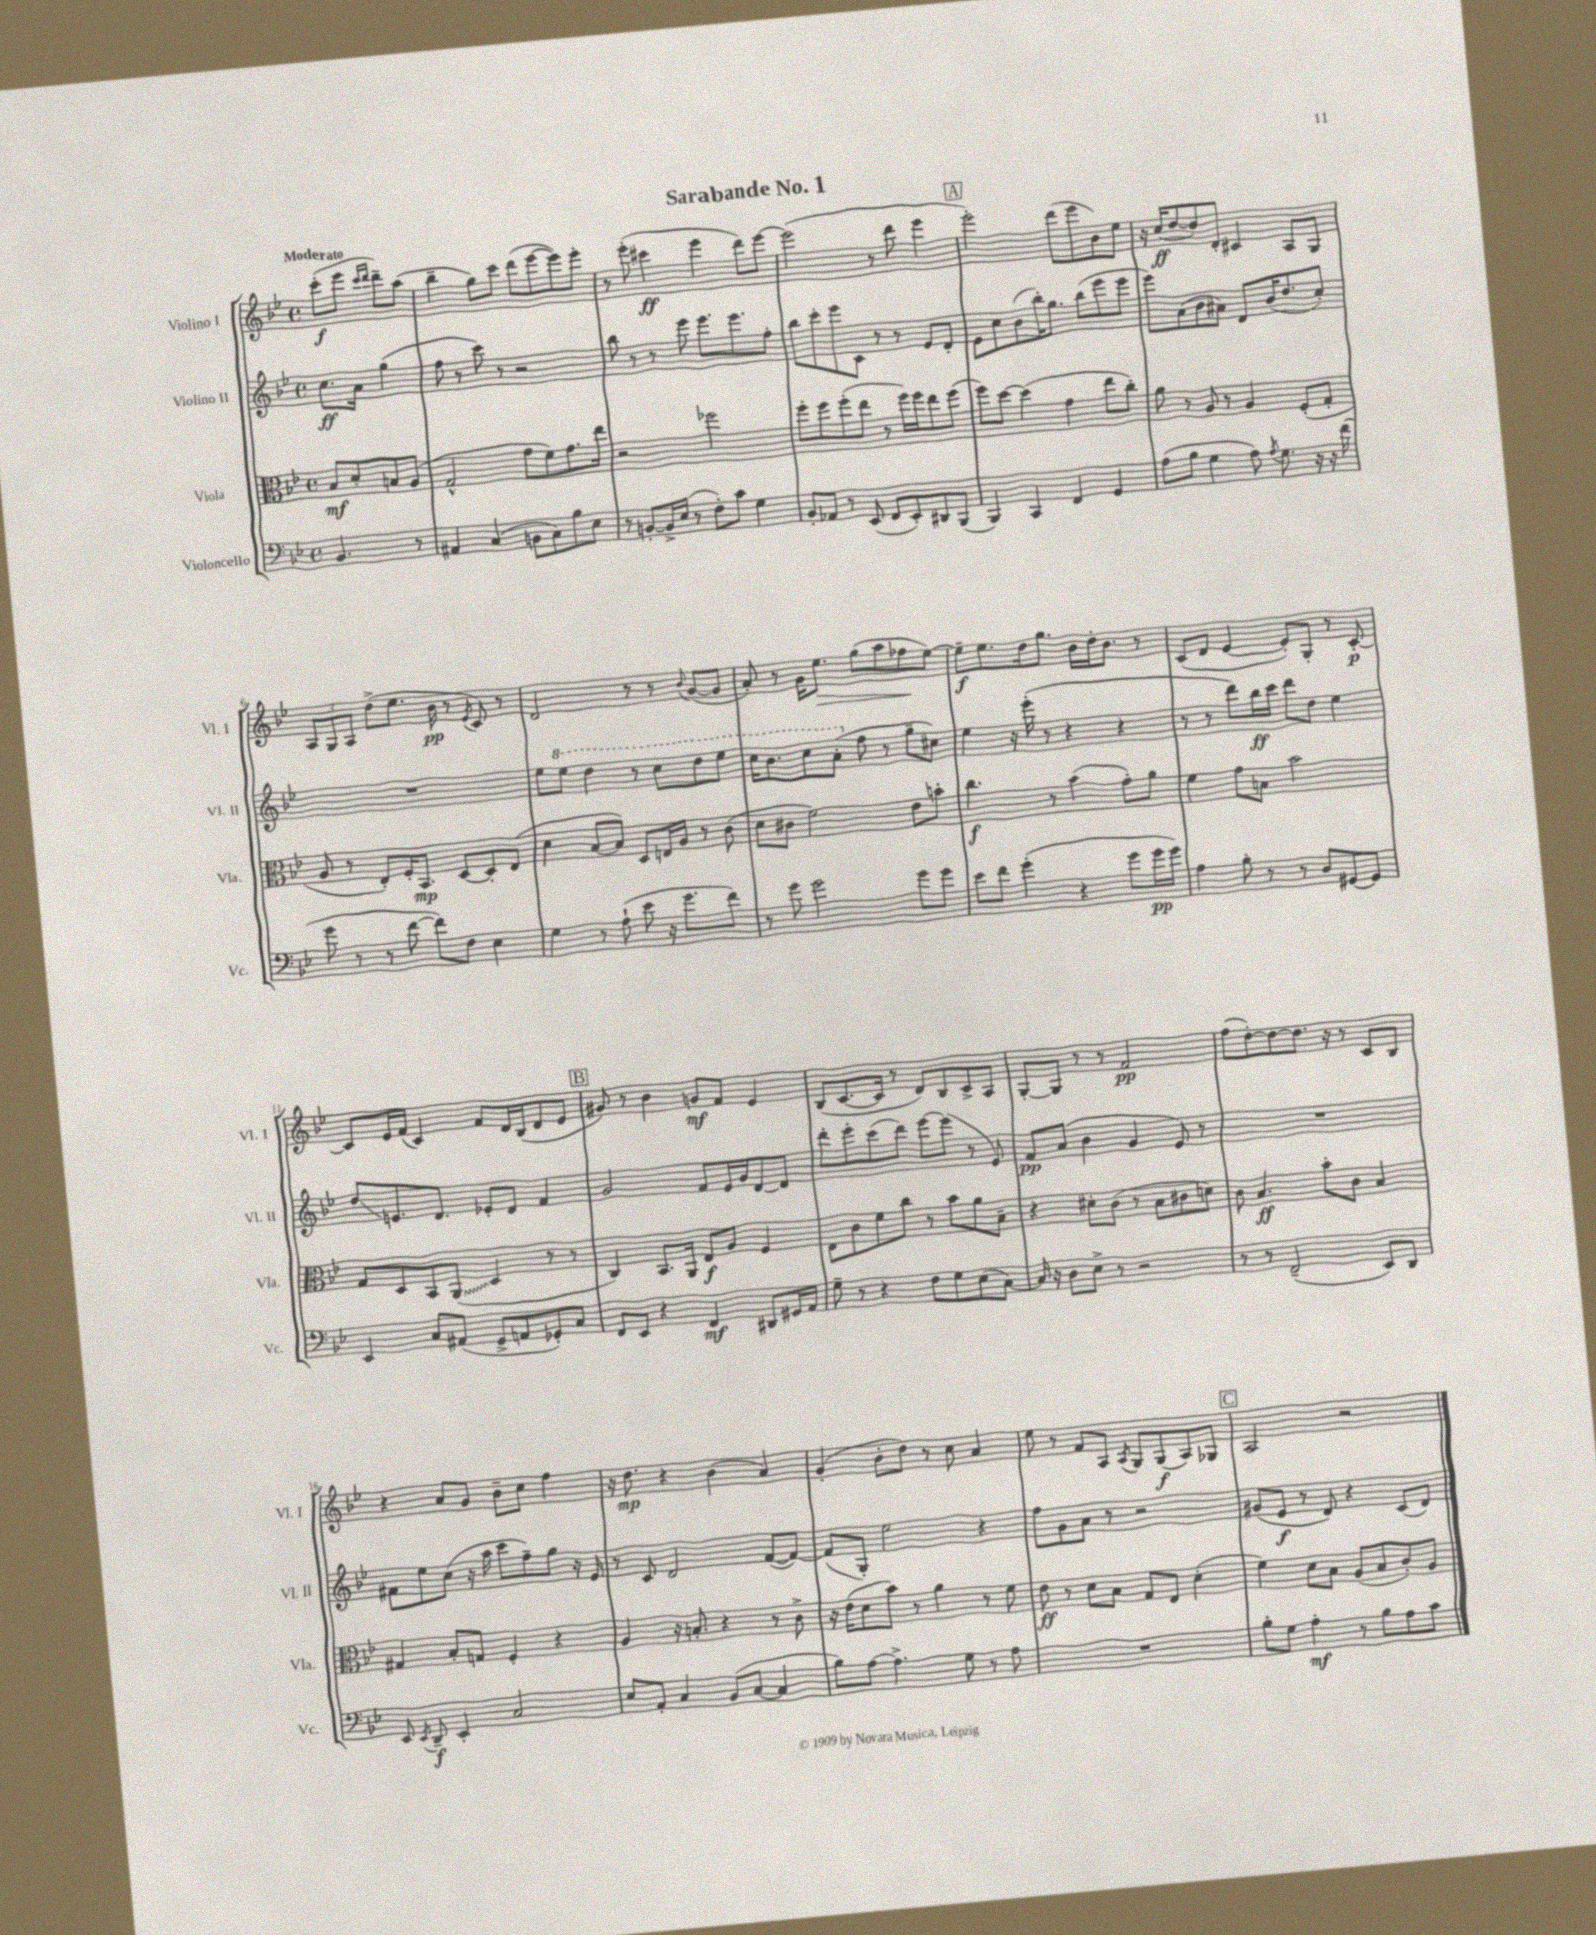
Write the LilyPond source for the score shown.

\header { title = "Sarabande No. 1" }
<<
\new StaffGroup <<
\new Staff = "s0" \with { instrumentName = "Violino I" shortInstrumentName = "Vl. I" } {
    \clef treble \key bes \major \defaultTimeSignature \time 4/4 \partial 2 \tempo "Moderato"
    \autoBeamOff c'''8[-.\f( ees'''8] \grace { c'''16[ d'''16] } d'''8[--) a''8]( |
    bes''4-- g''8[) c'''8] d'''8[( ees'''8~ ees'''8) ees'''8]-. |
    r8 ees'''8-.( cis'''4\ff ees'''4 d'''8[) ees'''8]~ |
    ees'''2( r8 d'''8 ees'''4 |
    \mark \markup { \box "A" } ees'''2-.) d'''8[( ees'''8 bes'8) ees''8] |
    r16 c''16[\ff( d''8~ d''8) d'8]-. cis'4 a8[ g8] |
    \tuplet 3/2 { a8[ g8 a8] } d''8[->( ees''8.] bes'16\pp r8 \acciaccatura { ees'8 } c'8) r8 |
    d'2 r8 r8 \appoggiatura { bes'8 } g'8[~( g'8] |
    a'8-.) r8 g'16[ ees''8.]\> g''8[( a''8 fes''8\! ees''8]~) |
    ees''8[--\f ees''8. d''16 g''8.] bes'16[ d''16-. bes'8.] r8 |
    c'8[( d'8] ees'4~ ees'8[-.) g8]-. r8 c'8~-.\p |
    c'8[ ees'16 f'16]( c'4) f'8[ d'16 bes16( d'8 ees'8] |
    \mark \markup { \box "B" } gis'8) r8 bes'4 g'8[\mf f'8] ees'4 |
    bes8[( c'8.~ c'16] r8 d'8[) bes8 c'8-> a8] |
    g8[~-. g8] r8 r8 f'2\pp |
    f''8[( d''8~-.) d''8~ d''8.] r16 r8 c'8[ bes8] |
    r4 a'8[ g'8] bes'8[-- c''8] f''4 |
    r16 d''8.\mp r4 bes'4( a'4) |
    g'4-.( bes'8[-. d''8]) r8 c''8 a'4 |
    ees''8 r8 f'8[ a8] \acciaccatura { a8 } g8[ g8\f( a8) ges8] |
    \mark \markup { \box "C" } a2 r2 \bar "|." |
}
\new Staff = "s1" \with { instrumentName = "Violino II" shortInstrumentName = "Vl. II" } {
    \clef treble \key bes \major \defaultTimeSignature \time 4/4 \partial 2
    \autoBeamOff c''8.[\ff a'16] g''4( |
    f''8 r8 c'''8) r8 r2 |
    bes''8 r8 r8 ees'''8 ees'''8.[ ees'''8. f''8]-. |
    bes''8[ c'''8-. ees'''8 c'8] r8 r8 ees'8[ d'8]-. |
    \mark \markup { \box "A" } ees'8[ c''8 bes'8( bes''16-.) g''8.] bes''8[( ees'''8 ees'''8] |
    ees'''8[) a'8( bes'8 ais'8]) d'8[ bes'16( d''8. c''8]-.) |
    R1 |
    ees''8[ \ottava #1 ees'''8] d'''4 r8 c'''8[ d'''8 ees'''8] |
    c'''16[ bes''8. c'''8 a''8]-.( \ottava #0 f''8 r8 g''8[-- cis''8]) |
    ees''4 r16 ees'''16-.( r8 r4 r4 |
    r8 r8 d'''8[) bes''16\ff c'''16] d'''8[ d''8] ees''4 |
    d''8[\glissando e'8. d'8.] ees'8[-. d'8] f'4 |
    \mark \markup { \box "B" } g'2 f'8[ ees'16 g'16 d'8~ d'8] |
    d'''8[-. ees'''8-. c'''8( d'''8]) ees'''8[~ ees'''8]( r8 ees'8) |
    f'8[\pp a'8]( bes'4 g'4 ees'8) r8 |
    R1 |
    fis'8[ ees''8 c''8]( r16 a''16 c'''8[ f''8--) g''8] r16 ees'16 |
    r8 c'8 d'2 f'8[~( f'8]~) |
    f'8[( g8]-.) ees''2 r4 |
    f''8[ g'8 a'8] r8 r2 |
    \mark \markup { \box "C" } gis'8[( ees'8]\f r8 d'8) r4 c'8[( d'8]) \bar "|." |
}
\new Staff = "s2" \with { instrumentName = "Viola" shortInstrumentName = "Vla." } {
    \clef alto \key bes \major \defaultTimeSignature \time 4/4 \partial 2
    \autoBeamOff bes8[\mf d'8-. b8 a8]( |
    g2-^ g'8[ f'8) g'8. ees''16] |
    r2 fes''2 |
    f''8[-. f''8 f''8-.( ees''8] r8 f''16[) f''16 ees''8 f''8]( |
    \mark \markup { \box "A" } f''8[) d''8]~ d''4( g'4 ees''8[ c''8]-.) |
    a'8 r8 a8 r8 a4 f8[-.( g8]-. |
    a8 r8 ees8[-.) f16-. bes,8.]\mp d8[~ d8-. ees8]( |
    d'4 bes8[~ bes8]) d8[ e16 a16] r8 c'8( |
    d'8[ cis'8] f'2) ees'8[ b'8]-. |
    c''4.\f r8 bes'4( g'8[-.) a'8] |
    f'4 g'8[ b8] bes'2 |
    g8[ d8 bes,8 \once \override Glissando.style = #'zigzag a,8]\glissando( d4 r8 r8 |
    \mark \markup { \box "B" } c4) bes,8.[ a,16] ees8[\f a8] f4 |
    ees8[ c'8 f'8 c''8] r8 bes'8[ a'8 bes8]-- |
    r4 dis'8[-. c'8]( r8 bes8[ cis'8 d'8]) |
    c'8 bes4.\ff bes'8[-. c'8] bes4 |
    gis4 bes8[-. g8] f4-. r4 |
    a4 r16 b8.-. r4 r8 c'8-> |
    r16 ees'16[( d'8 bes'8]) r8 a'4 r8 f'8 |
    ees'8\ff r8 d'8[ bes8] g8[ ees8] d'4-.( |
    \mark \markup { \box "C" } f'4) d'8[ bes8] a8[( bes8 c'8-.) a8] \bar "|." |
}
\new Staff = "s3" \with { instrumentName = "Violoncello" shortInstrumentName = "Vc." } {
    \clef bass \key bes \major \defaultTimeSignature \time 4/4 \partial 2
    \autoBeamOff bes,4. r8 |
    ais,4 c4( b,8[ c8) bes8 ees8] |
    r8 b,8[~-. b,16-> ees16]( r8 f8[-.) c'8] g4 |
    bes,8[-. aes,8] r8 ees,8( f,8[ ees,8-.) dis,8 bes,,8]( |
    \mark \markup { \box "A" } bes,,4) c,4 f,4 g,4 |
    a8[( bes8] g4 a8) \acciaccatura { a8 } g8. r16 r16 f'16( |
    g'8 r8 r8 f'8~ f'8[) f8] ees4 |
    g4 r8 a8-!( ees'8 r16 g'8.[ f'8]) |
    r8 g'8 g'2 g'8[ g'8] |
    ees'8[ f'8] g'4-.( r4 g'8[ g'16\pp g'16]) |
    a4 bes8-. r8 r8 d8[ gis,8~ gis,8] |
    ees,4 c8[ ais,8]( g,8[-> a,8 ges,8-.) c8] |
    \mark \markup { \box "B" } f,8[ ees,8] r4 f,4\mf dis,8[ gis,16 a,16] |
    g8-- r8 r4 f8[ g8 ees8( c8]~) |
    c16 r16 d8[ ees8]-> r8 r2 |
    r8 r8 f,2--( ees,8[) d,8] |
    ees,8 \acciaccatura { ees,8 } d,8--\f ees,4-. c2 |
    ees8[ a,8]-. c4 bes,8[( c8]~ c4 |
    bes8[) a8]~ a4.-> g8 r8 a8 |
    R1 |
    \mark \markup { \box "C" } bes8[-. g8] a4-.\mf r8 bes8[ a8 c'8] \bar "|." |
}
>>
>>
